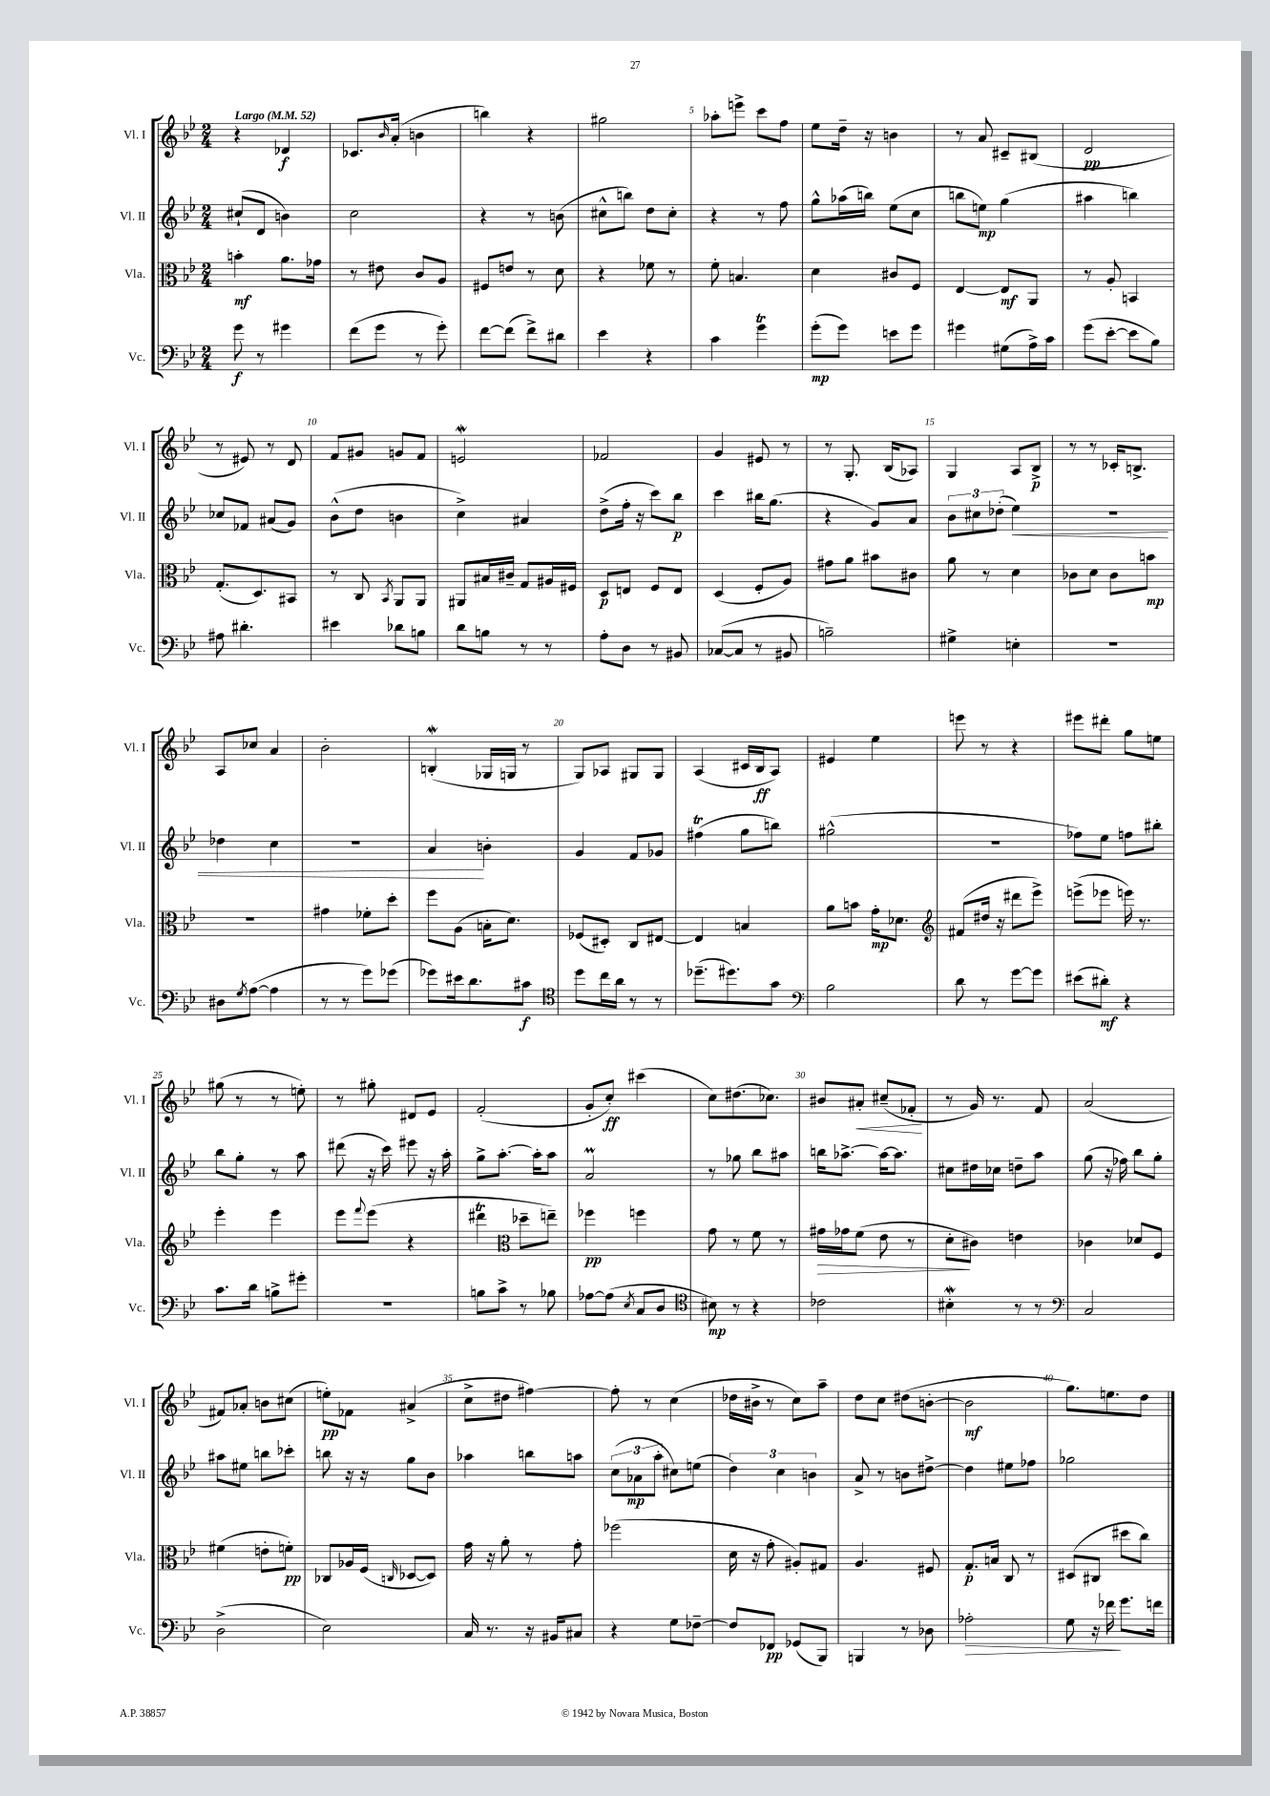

**kern	**kern	**kern	**kern
*staff4	*staff3	*staff2	*staff1
*clefF4	*clefC3	*clefG2	*clefG2
*k[b-e-]	*k[b-e-]	*k[b-e-]	*k[b-e-]
*M2/4	*M2/4	*M2/4	*M2/4
*MM52	*MM52	*MM52	*MM52
8g	4b'	(8cc#`	4r
8r	.	8d	.
4g#	8.a	4b)	4d-
.	16g-	.	.
=	=	=	=
(8f	8r	2cc	8.c-
8g	8e#	.	.
.	.	.	16qqb-
.	.	.	(16a'
8r	8c	.	4b
8g')	8A	.	.
=	=	=	=
[8f	8F#	4r	4bb)
(8f]	8e	.	.
8f^)	8r	8r	4r
8d#	8d	(8b	.
=	=	=	=
4e-	4r	8cc#^^	2gg#
.	.	8bb)	.
4r	8f-	8dd	.
.	8r	8cc#'	.
=	=	=	=
4c	8f'	4r	8aa-'
.	4.B	.	8eee^
4g	.	8r	8ccc
.	.	8ff	8ff
=	=	=	=
(8g'	4d	8gg^^	8ee-
8g)	.	(16aa-	16dd~
.	.	16bb)	16r
8e	8c#	(8ee-	4b
8g	8F	8cc	.
=	=	=	=
4g#	[4E-	8bb	8r
.	.	8ee)	8a
(8G#	8E-]	(4gg	8c#~
16A^)	8AA	.	(8B#
16c	.	.	.
=	=	=	=
(8g	8r	4aa#	2d
[8e-'	8A'	.	.
8e-]	4BB	4bb)	.
8B-)	.	.	.
=	=	=	=
8A#	(8.G'	8cc-	8r
4.d#'	.	8f-	8e#)
.	8.D)	.	.
.	.	(8a#	8r
.	8BB#	8g)	8d
=	=	=	=
4e#	8r	(8b-^^	8f
.	8C	8dd	8g#
.	8qBB-	.	.
8d-	8AA	4b	8g
8B	8AA	.	8f
=	=	=	=
8d	8AA#	4cc^)	2e
8B	16B#	.	.
.	16c#~	.	.
8r	8G	4a#	.
8r	16A#	.	.
.	16F#	.	.
=	=	=	=
8A'	8D	(8dd^	2f-
8D	8E	16ff'	.
.	.	16r	.
8r	8F	8ccc)	.
8BB#	8E	8bb-	.
=	=	=	=
([8C-	(4D	4ccc	4g
8C-]	.	.	.
8r	8F'	16bb#	8e#
.	.	(8.gg	.
8BB#	8A)	.	8r
=	=	=	=
2B~)	8g#	4r	8r
.	8a	.	8.G'
.	8b#	8g)	.
.	.	.	(16B-
.	8c#	8a	8A-)
=	=	=	=
4G#^	8a	12b-	4G
.	.	12cc#	.
.	8r	.	.
.	.	(12dd-'	.
4E'	4d	4ee-)	8A
.	.	.	8B-^
=	=	=	=
2r	8c-	2r	8r
.	8d	.	8r
.	8c-	.	16c-'
.	.	.	8.B^
.	8b	.	.
=	=	=	=
8D#	2r	4dd-	8A
8qG	.	.	.
([8A	.	.	8cc-
4A]	.	4cc	4a
=	=	=	=
8r	4g#	2r	2b-'
8r	.	.	.
8g)	8f-'	.	.
(8g-	8dd'	.	.
=	=	=	=
8g-)	8ff	4a	(4B'
16e#	(8A	.	.
8.d	.	.	.
.	16B'	4b'	16G-
.	8.d)	.	16G
8c#	.	.	8r
=	=	=	=
*clefC4	*	*	*
8dd	(8F-	4g	8G)
16cc	8D#')	.	8A-
16a	.	.	.
8r	8C	8f	8G#
8r	[8E#	8g-	8G#
=	=	=	=
(8.dd-~	4E#]	(4ff#	(4A
8.dd#)	.	.	.
.	4B	8gg	16c#
.	.	.	16B-
8g	.	8bb)	8A)
=	=	=	=
*clefF4	*	*	*
2B-	8a	(2gg#^^	4e#
.	8b	.	.
.	16g'	.	4ee-
.	8.d-	.	.
=	=	=	=
*	*clefG2	*	*
8d	(8f#	2r	8eee
8r	16dd#	.	8r
.	16r	.	.
[8g	8ddd#	.	4r
8g]	8eee-^)	.	.
=	=	=	=
(8e#	(8eee^	8ff-)	8eee#
8d#')	8eee-	8ee-	8ddd#'
4r	16eee)	8ff	8gg
.	8.r	.	.
.	.	8bb#'	8ee
=	=	=	=
8.c	4eee-'	8bb-	(8gg#
.	.	8gg'	8r
16d	.	.	.
8B^	4eee-	8r	8r
8g#'	.	8aa	8ee')
=	=	=	=
2r	8eee-	(8ddd#	8r
.	8qqfff	.	.
.	(8eee-	16r	8gg#'
.	.	16ccc)	.
.	4r	8eee#	8d#
.	.	16r	8e-
.	.	16aa'	.
=	=	=	=
8B	4ddd#	8gg^	(2f'
8c^	.	[8.aa'	.
*	*clefC3	*	*
8r	8dd-~	.	.
.	.	16aa']	.
8B-	8ee~)	8aa	.
=	=	=	=
[8A-	4ff-	2a	8g'
(8A-]	.	.	8cc')
8qE-	.	.	.
8C	4ff	.	(4ccc#
8D	.	.	.
=	=	=	=
*clefC4	*	*	*
8B#)	8g	8r	8cc)
8r	8r	8gg-	(8.dd#
4r	8f	8bb-	.
.	.	.	8.cc-)
.	8r	8aa#	.
=	=	=	=
2c-	16g#	16bb	8b#
.	16g-	[8.aa-^	.
.	(8f	.	8a#'
.	8e-	16aa-_	(8cc#~
.	.	8.aa-]	.
.	8r	.	8f-'
=	=	=	=
4B#'	8d'	8cc#	8r
.	8c#)	16dd#	16g)
.	.	16cc-	8.r
8r	4e	8dd~	.
8r	.	8aa	8f
=	=	=	=
*clefF4	*	*	*
2C	4c-	(8gg	(2a
.	.	16r	.
.	.	16ff-)	.
.	8d-	8bb-	.
.	8F	8gg'	.
=	=	=	=
(2D^	(4f#	8aa#	8f#)
.	.	8ee#	8a-'
.	8e'	8bb	8b
.	8f')	8ccc-'	(8cc#
=	=	=	=
2E-)	8C-	8bb	8ee')
.	16A-	16r	8f-
.	(16F	16r	.
.	16qqC	.	.
.	[8D-	8gg	(4a#^
.	8D-])	8b-	.
=	=	=	=
16C	16g	4aa-	8cc^
8.r	16r	.	.
.	8a'	.	8dd#
16r	8r	8bb	[4ff#)
16BB#	.	.	.
8C#	8g'	8aa	.
=	=	=	=
4r	(2ff-	(12cc	8ff#']
.	.	12a-	.
.	.	.	8r
.	.	12aa'	.
8G	.	8cc#)	(4cc
[8F-~	.	(8ee	.
=	=	=	=
8F-]	16d	6dd)	16dd-
.	16r	.	16b#^
8FF-	8g'	.	8r
.	.	6cc	.
(8GG-	8A#')	.	8cc)
.	.	6b	.
8BBB-)	8G#	.	8aa~
=	=	=	=
4BBB	4.A	8a^	8dd
.	.	8r	8cc
8r	.	8b	(8dd#
8D-	8F#	[8dd#^	[8b'
=	=	=	=
2A-'	8.G'	4dd#]	2b]
.	16B	.	.
.	8C	8ee#	.
.	8r	8ff-	.
=	=	=	=
8G	(8D#	2gg-	8.gg)
16r	8C#	.	.
16f-	.	.	8.ee
8.g	8dd#	.	.
.	8cc)	.	8dd
16f	.	.	.
==	==	==	==
*-	*-	*-	*-
